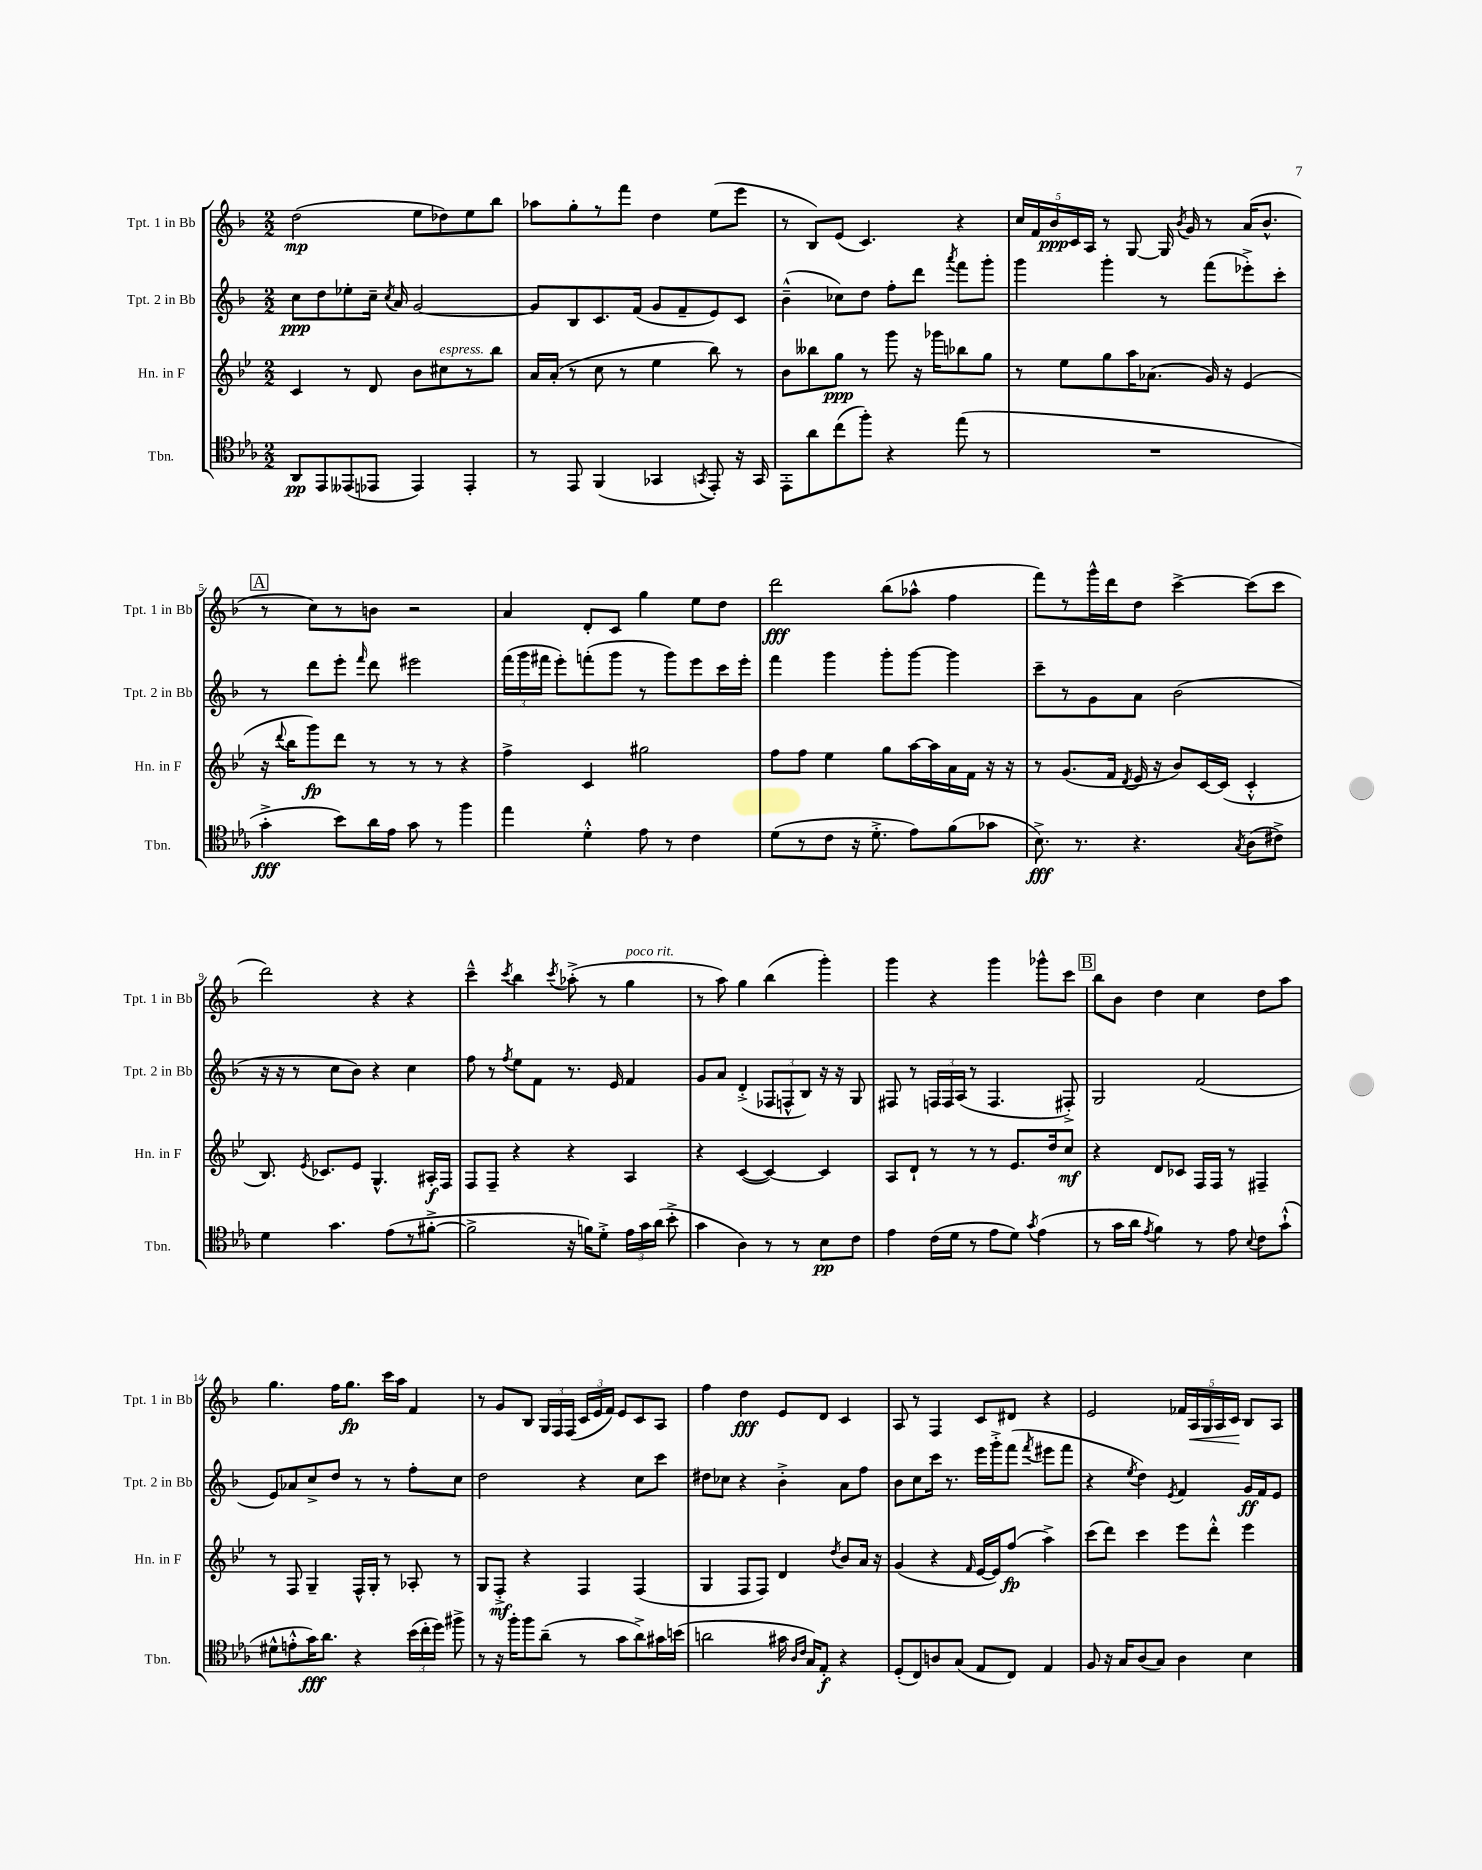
<<
\new StaffGroup <<
\new Staff = "s0" \with { instrumentName = "Tpt. 1 in Bb" shortInstrumentName = "Tpt. 1 in Bb" } {
    \clef treble \key f \major \numericTimeSignature \time 2/2
    \autoBeamOff d''2\mp( e''8[ des''8) e''8 bes''8] |
    aes''8[ g''8-. r8 f'''8] d''4 e''8[( e'''8] |
    r8 bes8[) e'8]( c'4.) r4 |
    \tuplet 5/4 { c''16[ f'16 bes'16\ppp c'16 a16] } r8 g8~ g16 \acciaccatura { bes'8 } g'16 r8 a'16[( bes'8.]-^ |
    \mark \markup { \box "A" } r8 c''8[) r8 b'8] r2 |
    a'4 d'8[-. c'8] g''4 e''8[ d''8] |
    d'''2\fff bes''8[( aes''8]-^ f''4 |
    f'''8[) r8 g'''16-^ d'''16 d''8] c'''4~-> c'''8[( c'''8] |
    d'''2) r4 r4 |
    c'''4---^ \acciaccatura { c'''8 } bes''4 \acciaccatura { c'''8 } aes''8-.->( r8 g''4^\markup { \italic "poco rit." } |
    r8 a''8) g''4 bes''4( g'''4-.) |
    g'''4 r4 g'''4 ges'''8[-^ c'''8] |
    \mark \markup { \box "B" } bes''8[ bes'8] d''4 c''4 d''8[ a''8] |
    g''4. f''16[ g''8.]\fp c'''16[ a''16] f'4 |
    r8 g'8[ bes8] \tuplet 3/2 { g16[ f16 f16]( } \tuplet 3/2 { c'16[ e'16 f'16]) } e'8[ c'8 a8] |
    f''4 d''4\fff e'8[ d'8] c'4 |
    a8 r8 f4 c'8[ dis'8] r4 |
    e'2 \tuplet 5/4 { fes'16[ a16\< g16 a16 c'16]\! } bes8[ a8] \bar "|." |
}
\new Staff = "s1" \with { instrumentName = "Tpt. 2 in Bb" shortInstrumentName = "Tpt. 2 in Bb" } {
    \clef treble \key f \major \numericTimeSignature \time 2/2
    \autoBeamOff c''8[\ppp d''8 ees''8-. c''16]-- \acciaccatura { c''8 } a'16 g'2~ |
    g'8[ bes8 c'8. f'16]( g'8[ f'8-- e'8) c'8] |
    bes'4---^( ces''8[) d''8] f''8[-. d'''8] \acciaccatura { a'''8 } f'''8[ g'''8]-. |
    g'''4 g'''4-. r8 f'''8[( ees'''8-.->) c'''8]-. |
    \mark \markup { \box "A" } r8 d'''8[ e'''8]-. \grace { f'''16 } d'''8 eis'''2 |
    \tuplet 3/2 { f'''16[( g'''16 fis'''16] } e'''8[-.) f'''8-.( g'''8] r8 g'''8[) e'''8 c'''16 e'''16]-. |
    f'''4 g'''4 g'''8[-. g'''8]~ g'''4 |
    c'''8[-- r8 g'8 a'8] bes'2( |
    r16 r16 r8 c''8[ bes'8]) r4 c''4 |
    f''8 r8 \acciaccatura { f''8 } e''8[ f'8] r8. e'16 f'4 |
    g'8[ a'8] d'4-.->( \tuplet 3/2 { fes8[ f8-^ bes8]) } r16 r16 g8 |
    fis8 r8 \tuplet 3/2 { f16[ f16 a16]( } r8 f4. fis8-.->) |
    \mark \markup { \box "B" } g2 f'2( |
    e'8[) aes'8 c''8-> d''8] r8 r8 f''8[-. c''8] |
    d''2 r4 c''8[ c'''8] |
    dis''8[ ces''8] r4 bes'4-.-> a'8[ f''8] |
    bes'8[ c''8 c'''16] r8. e'''16[ g'''16-.-> f'''8]( \acciaccatura { f'''8 } eis'''8[ f'''8] |
    r4 \acciaccatura { e''8 } d''4) \acciaccatura { e'8 } f'4 g'16[\ff f'16 e'8] \bar "|." |
}
\new Staff = "s2" \with { instrumentName = "Hn. in F" shortInstrumentName = "Hn. in F" } {
    \clef treble \key bes \major \numericTimeSignature \time 2/2
    \autoBeamOff c'4 r8 d'8 bes'8[ cis''8^\markup { \italic "espress." } r8 bes''8] |
    a'16[ a'16]-.( r8 c''8 r8 ees''4 bes''8) r8 |
    bes'8[ beses''8 g''8]\ppp r8 g'''8 r16 ges'''16[ bes''8 g''8] |
    r8 ees''8[ g''8 a''16 aes'8.]( g'16) r16 ees'4( |
    \mark \markup { \box "A" } r16 \appoggiatura { d'''8 } bes''16[ g'''8\fp) d'''8] r8 r8 r8 r4 |
    f''4-> c'4 gis''2 |
    f''8[ f''8] ees''4 g''8[ a''16~ a''16 a'16 f'16] r16 r16 |
    r8 g'8.[( f'16] \acciaccatura { d'8 } ees'16 r16 bes'8[) c'16~ c'16]( c'4-.-^ |
    bes8.) \acciaccatura { ees'8 } ces'8.[ ees'8] g4.-^ ais16[-.\f f16] |
    f8[ f8]-- r4 r4 a4 |
    r4 c'4~( c'4~) c'4 |
    a8[ d'8]-! r8 r8 r8 ees'8.[ d''16 c''8]\mf |
    \mark \markup { \box "B" } r4 d'8[ ces'8] f16[ f16] r8 fis4-- |
    r8 f8 g4-- f16[-^ g16]-. r8 aes8-. r8 |
    g8[ f8]-.->\mf r4 f4 f4( |
    g4 f8[ f8]) d'4 \acciaccatura { d''8 } bes'8[ a'16] r16 |
    g'4( r4 \grace { f'16 } ees'16[~ ees'16) f''8]\fp( a''4->) |
    c'''8[( d'''8]) c'''4 ees'''8[ d'''8]-.-^ ees'''4 \bar "|." |
}
\new Staff = "s3" \with { instrumentName = "Tbn." shortInstrumentName = "Tbn." } {
    \clef tenor \key ees \major \numericTimeSignature \time 2/2
    \autoBeamOff aes,8[\pp ees,8 eeses,8( ees,8] ees,4) ees,4-. |
    r8 ees,8 f,4( ges,4 \acciaccatura { g,8 } ees,8-.) r16 g,16 |
    ees,8[-. aes'8 c''8( f''8]-.) r4 ees''8( r8 |
    R1 |
    \mark \markup { \box "A" } g'4-.->\fff bes'8[) aes'16 ees'16] g'8 r8 f''4 |
    ees''4 d'4-.-^ ees'8 r8 c'4 |
    d'8[( r8 c'8] r16 d'8.-.-> ees'8[) f'8( ges'8] |
    bes8.->\fff) r8. r4. \acciaccatura { g8 } aes8[( cis'8]->) |
    d'4 g'4. ees'8[( r8 fis'8]~-.-> |
    fis'2-> r16 f'16[) d'8]-.-> \tuplet 3/2 { ees'16[ g'16 aes'16]( } bes'8-.-> |
    g'4 aes4) r8 r8 bes8[\pp c'8] |
    ees'4 c'16[( d'16] r8 ees'8[ d'8]) \acciaccatura { g'8 } ees'4( |
    \mark \markup { \box "B" } r8 g'16[ aes'16] \acciaccatura { ees'8 } f'4) r8 ees'8 \appoggiatura { bes8 } c'8[ g'8]-!-^( |
    dis'8[-^ e'8-.-^ g'16\fff) aes'8.] r4 \tuplet 3/2 { bes'16[( c''16-. d''16]) } fis''8-> |
    r8 r16 f''16[-. f''8 aes'8]--( r8 g'8[ aes'8->) gis'16 b'16]( |
    a'2 gis'16 \grace { aes16[ c'16] } g16[) ees8]-.\f r4 |
    d8[-.( c8) a8 g8]( ees8[ c8]) ees4 |
    f8 r16 g16[ aes8( g8]) aes4 bes4 \bar "|." |
}
>>
>>
